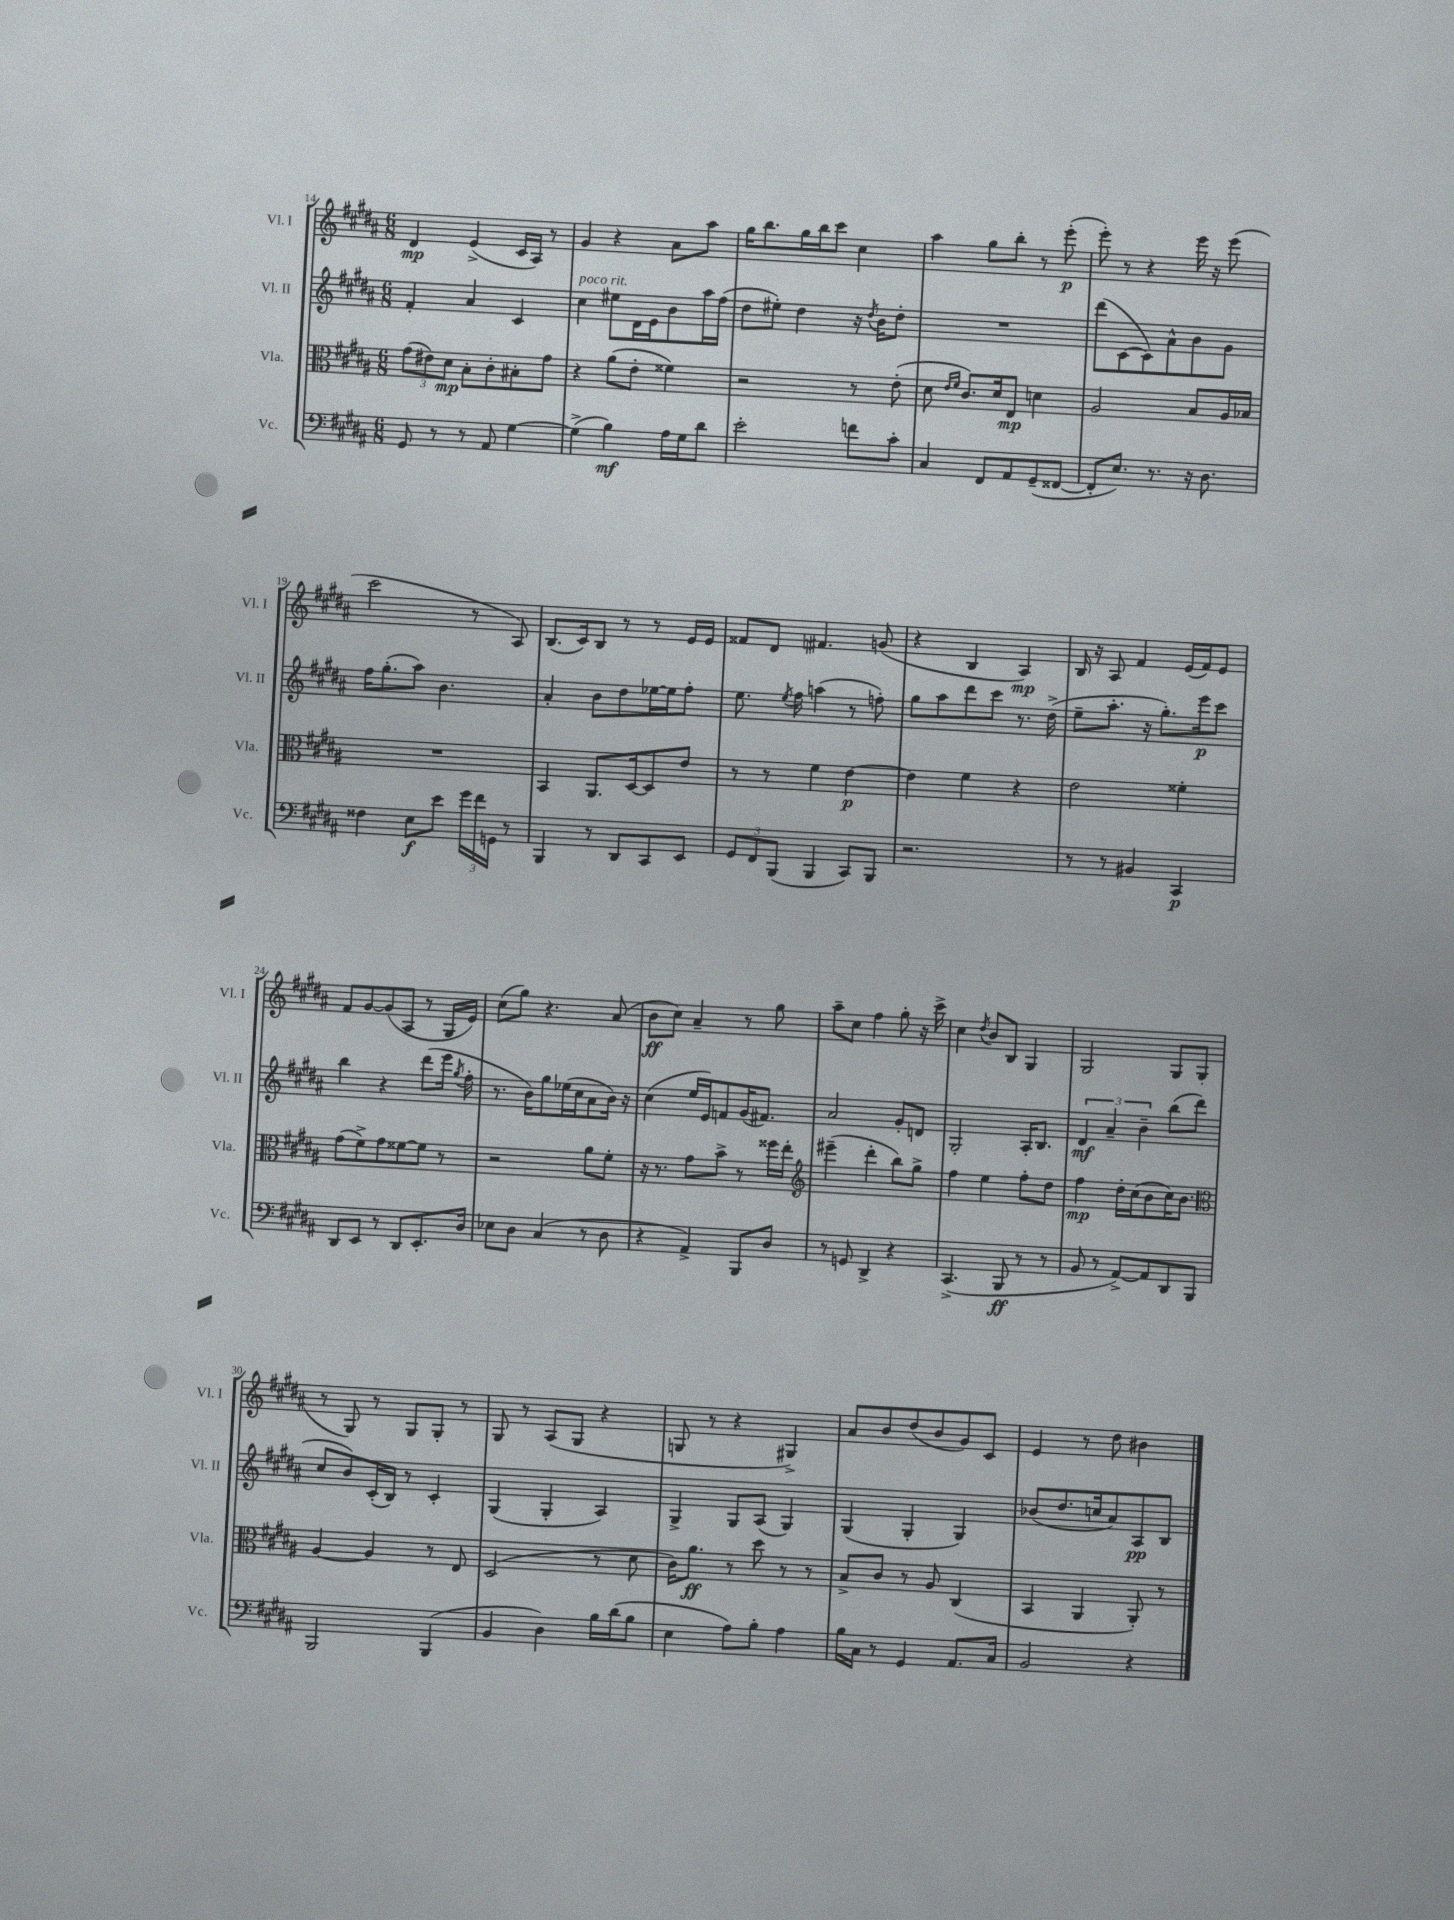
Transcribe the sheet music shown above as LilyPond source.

<<
\new StaffGroup <<
\new Staff = "s0" \with { instrumentName = "Vl. I" shortInstrumentName = "Vl. I" } {
    \clef treble \key b \major \numericTimeSignature \time 6/8
    \autoBeamOff dis'4\mp e'4->( cis'16[ ais16]) r8 |
    gis'4 r4 ais'8[ ais''8] |
    gis''16[ b''8. gis''16 b''16 cis'''8] cis''4 |
    ais''4 gis''8[ b''8]-. r8 e'''8-.\p( |
    e'''8-.) r8 r4 e'''16 r16 e'''8( |
    cis'''2 r8 ais8) |
    b8.[( cis'16) b8] r8 r8 e'16[ e'16] |
    fisis'8[ dis'8] fis'4. g'8( |
    r4 b4 ais4\mp) |
    b16 r16 ais8 fis'4 e'16[( fis'16) e'8] |
    fis'8[ gis'8~ gis'8( ais8] r8 gis16[ e'16]) |
    cis''8[( gis''8]) r4. ais'8( |
    b'8[\ff cis''8]) ais'4-- r8 gis''8 |
    ais''8[-- cis''8] fis''4 gis''8-. r16 cis'''16-> |
    cis''4 \acciaccatura { dis''8 } b'8[ b8] gis4 |
    gis2 gis8[ gis8]( |
    r8 gis8) r8 gis8[ gis8]-. r8 |
    gis8 r8 ais8[( gis8] r4 |
    g8 r8 r4 gis4->) |
    ais'8[ b'8 dis''8( b'8 gis'8) cis'8] |
    e'4 r8 dis''8 bis'4 \bar "|." |
}
\new Staff = "s1" \with { instrumentName = "Vl. II" shortInstrumentName = "Vl. II" } {
    \clef treble \key b \major \numericTimeSignature \time 6/8
    \autoBeamOff fis'4-. ais'4 cis'4 |
    cis''4^\markup { \italic "poco rit." } eis''8[ dis'16 e'16 b'8 ais''16 fis''16]( |
    dis''8[ eis''8]-.) dis''4 r16 \acciaccatura { dis''8 } b'16[ dis''8]-. |
    R2. |
    dis'''8[( cis'8~ cis'8) ais'8-^ b'8 gis'8] |
    fis''16[ gis''8.-.( ais''8]) b'4. |
    ais'4-. b'8[ dis''8 ees''16~ ees''16 fis''8]-. |
    e''8. \acciaccatura { e''8 } fis''16 a''4( r8 f''8-.) |
    gis''8[ ais''8 dis'''8 cis'''8] r8. dis''16->( |
    e''8[-- ais''8.]-. r16 gis''8.[-.) e'''16\p cis'''8] |
    b''4 r4 dis'''8[( e'''16] \acciaccatura { gis''8 } fis''16-. |
    r8. b'16[) gis''8 ees''16( cis''16 ais'8 b'16]) r16 |
    cis''4( e''16[ e'16) f'8 gis'16( fis'8.]) |
    ais'2 gis'8[-. d'8] |
    gis2-. ais16[-. b8.] |
    \tuplet 3/2 { dis'4\mf ais'4-- b'4-- } b''8[( dis'''8] |
    cis''8[ b'8) cis'16-.( b16]) r8 cis'4-. |
    gis4( gis4-. ais4) |
    gis4-> gis8[ ais8]( gis4) |
    gis4( gis4-. gis4) |
    bes'8[( dis''8. c''16 ais'8) ais8\pp b8] \bar "|." |
}
\new Staff = "s2" \with { instrumentName = "Vla." shortInstrumentName = "Vla." } {
    \clef alto \key b \major \numericTimeSignature \time 6/8
    \autoBeamOff \tuplet 3/2 { gis'8[( eis'8) dis'8]\mp } b8[-. cis'8-. bis8-. gis'8] |
    r4 ais'8[( e'8]-. fisis'4) |
    r2 r8 e'8-.( |
    dis'8 \grace { e'16[ fis'16] } cis'8.[) dis'16 e8]\mp d'4 |
    ais2 b8[ ais16 bes16] |
    R2. |
    b,4 ais,8.[ dis16~ dis8 e'8] |
    r8 r8 fis'4 e'4~\p |
    e'4 fis'4 r4 |
    e'2 fisis'4-. |
    gis'8[( fis'8->) gis'8 fisis'8~ fisis'8] r8 |
    r2 ais'8[ fis'8]-. |
    r16 r8. gis'8[ b'8]-> r8 fisis''16[ e''16]-. |
    \clef treble eis'''4--( dis'''4-. b''8[) gis''8]-> |
    fis''4 e''4 fis''8[-. dis''8] |
    fis''4\mp dis''16[-. cis''16( b'8 cis''16) b'8.] |
    \clef alto ais4~ ais4 r8 e8 |
    dis2( r8 dis'8 |
    cis'16[) ais'8.]\ff r8 dis''8 r8 r8 |
    b8[-> cis'8] r8 ais8 cis4( |
    b,4 ais,4 ais,8-.) r8 \bar "|." |
}
\new Staff = "s3" \with { instrumentName = "Vc." shortInstrumentName = "Vc." } {
    \clef bass \key b \major \numericTimeSignature \time 6/8
    \autoBeamOff gis,8 r8 r8 ais,8 gis4~ |
    gis4->( b4\mf) ais16[ gis16 dis'8] |
    e'2-. f'8[ cis'8]-. |
    cis4 fis,8[ ais,8 gis,8--( fisis,8]~ |
    fisis,8[-. e8.]) r8. r16 dis8. |
    fisis4 e8[\f e'8] \tuplet 3/2 { gis'16[ fis'16 g,16] } r8 |
    b,,4 r8 dis,8[ cis,8 e,8] |
    \tuplet 3/2 { gis,8[ fis,8 b,,8]( } b,,4 cis,8[) b,,8] |
    r2. |
    r8 r8 bis,4 cis,4\p |
    dis,8[ e,8] r8 dis,8[ e,8.-. dis16] |
    ees8[ dis8] cis4( r8 dis8 |
    r4 ais,4->) b,,8[ dis8] |
    r8 g,8 dis,4-> r4 |
    cis,4.->( b,,8\ff r8 r8 |
    b,8 r8 ais,8[~->) ais,8 dis,8 b,,8] |
    b,,2 b,,4( |
    b,4 dis4) b16[ dis'16( b8] |
    e4 ais8[) b8]-. ais4 |
    b16[ cis16] r8 gis,4 ais,8.[ cis16] |
    b,2 r4 \bar "|." |
}
>>
>>
\layout { \context { \Score currentBarNumber = #14 } }
